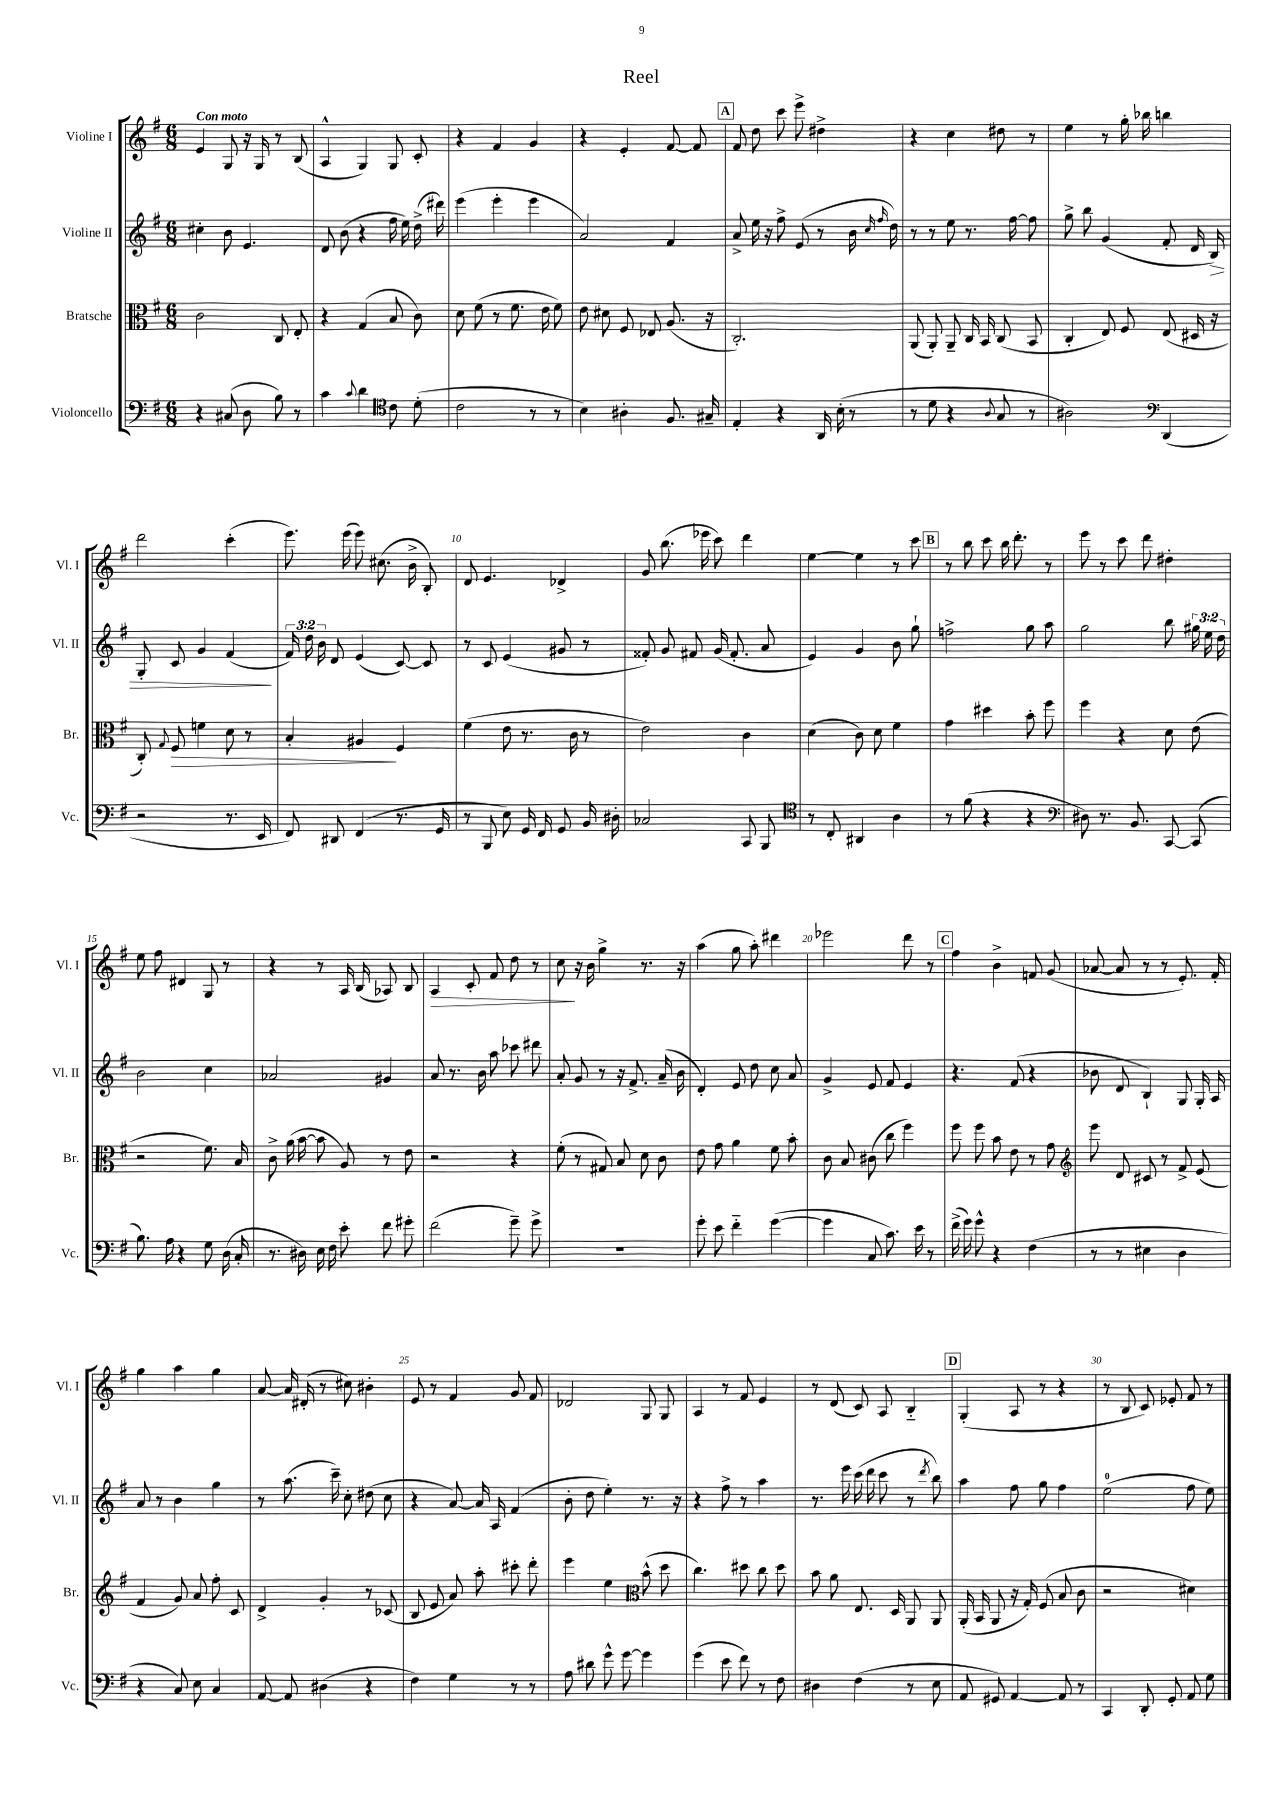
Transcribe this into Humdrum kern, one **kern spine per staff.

**kern	**kern	**dynam	**kern	**dynam	**kern	**dynam
*part4	*part3	*part3	*part2	*part2	*part1	*part1
*staff4	*staff3	*staff3	*staff2	*staff2	*staff1	*staff1
*I"Violoncello	*I"Bratsche	*	*I"Violine II	*	*I"Violine I	*
*I'Vc.	*I'Br.	*	*I'Vl. II	*	*I'Vl. I	*
*clefF4	*clefC3	*	*clefG2	*	*clefG2	*
*k[f#]	*k[f#]	*	*k[f#]	*	*k[f#]	*
*M6/8	*M6/8	*	*M6/8	*	*M6/8	*
=1	=1	=1	=1	=1	=1	=1
!	!	!	!	!	!LO:TX:a:B:t=Con moto	!
4r	2c\	.	4cc#X'\	.	4e/	.
(8C#X/	.	.	8b\	.	8G/	.
8D\	.	.	4.e/	.	16r	.
.	.	.	.	.	16G/	.
8B\)	8C/	.	.	.	8r	.
8r	8E'/	.	.	.	(8B/	.
=2	=2	=2	=2	=2	=2	=2
4c\	4r	.	8d/	.	4A^^/	.
.	.	.	(8b\	.	.	.
8qqc/	.	.	.	.	.	.
4d\	(4G/	.	4r	.	4G/)	.
*clefC4	*	*	*	*	*	*
8c\	8B/	.	16ff#\	.	8G/	.
.	.	.	16ee\)	.	.	.
(8d'\	8c\)	.	(16dd^\	.	8c'/	.
.	.	.	16ddd#X\)	.	.	.
=3	=3	=3	=3	=3	=3	=3
2c\	8d\	.	(4eee\	.	4r	.
.	(8f#\	.	.	.	.	.
.	8r	.	4eee'\	.	4f#/	.
.	8.f#\	.	.	.	.	.
8r	.	.	4eee\	.	4g/	.
.	16e\	.	.	.	.	.
8r	8f#\)	.	.	.	.	.
=4	=4	=4	=4	=4	=4	=4
4B\)	8e\	.	2a/)	.	4r	.
.	8d#X\	.	.	.	.	.
4A#X'\	8F#/	.	.	.	4e'/	.
.	8E-X/	.	.	.	.	.
8.F#/	(8.A/	.	4f#/	.	[8f#/	.
.	.	.	.	.	8f#/]	.
16G#X~/	16r	.	.	.	.	.
!!LO:REH:place=s1:t=A
=5	=5	=5	=5	=5	=5	=5
4E'/	2.C'/)	.	8a^/	.	8f#/	.
.	.	.	16ee\	.	8dd\	.
.	.	.	16r	.	.	.
4r	.	.	8ff#^\	.	8ccc\	.
.	.	.	(8e/	.	8eee^\	.
16AA/	.	.	8r	.	4dd#X^\	.
(16B'\	.	.	.	.	.	.
8r	.	.	16b\	.	.	.
.	.	.	16qqcc/	.	.	.
.	.	.	16qqff#/	.	.	.
.	.	.	16dd\)	.	.	.
=6	=6	=6	=6	=6	=6	=6
8r	(8AA/	.	8r	.	4r	.
8d\	8AA'/)	.	8r	.	.	.
4r	8AA~/	.	8ee\	.	4cc\	.
.	16C/	.	8.r	.	.	.
.	16BB/	.	.	.	.	.
8qqA/	.	.	.	.	.	.
8G/	(8C/	.	.	.	8dd#X\	.
.	.	.	[16ff#\	.	.	.
8r	8BB/	.	8ff#\]	.	8r	.
=7	=7	=7	=7	=7	=7	=7
2A#X\)	4C'/	.	8gg^\	.	4ee\	.
.	.	.	8bb\	.	.	.
.	8E/)	.	(4g/	.	8r	.
.	8F#/	.	.	.	16gg'\	.
.	.	.	.	.	16bb-X\	.
*clefF4	*	*	*	*	*	*
(4DD/	(8E/	.	8f#'/	.	4bbn\	.
.	16D#X/	.	16d/	.	.	.
!	!	!	!	!LO:HP:b	!	!
.	16r	.	16B/)	>	.	.
!!LO:LB:g=z
=8	=8	=8	=8	=8	=8	=8
2r	8C'/)	.	8G'/	.	2ddd\	.
.	8qqG/	.	.	.	.	.
!	!	!LO:HP:b	!	!	!	!
.	8F#/	>	8c/	.	.	.
.	4fn\	.	4g/	.	.	.
8.r	8d\	.	(4f#/	.	(4ccc'\	.
.	8r	.	.	.	.	.
16EE/	.	.	.	.	.	.
.	.	.	.	]	.	.
=9	=9	=9	=9	=9	=9	=9
8FF#/)	4B'/	.	24f#/)	.	8.eee\)	.
.	.	.	24dd\	.	.	.
.	.	.	24b\	.	.	.
8DD#X/	.	.	8d/	.	.	.
.	.	.	.	.	(16eee\	.
(4FF#/	4A#X/	.	(4e/	.	8eee\)	.
.	.	.	.	.	(8.cc#X\	.
8.r	4F#/	]	[8c/)	.	.	.
.	.	.	.	.	16b^\	.
.	.	.	8c/]	.	8B'/)	.
16GG/	.	.	.	.	.	.
=10	=10	=10	=10	=10	=10	=10
8r	(4f#\	.	8r	.	8d/	.
8BBB/	.	.	8c/	.	4.e/	.
8E\)	8e\	.	(4e/	.	.	.
16GG/	8.r	.	.	.	.	.
16FF#/	.	.	.	.	.	.
8GG/	.	.	8g#X/	.	4d-X^/	.
.	16c\	.	.	.	.	.
16BB/	8r	.	8r	.	.	.
16D#X'\	.	.	.	.	.	.
=11	=11	=11	=11	=11	=11	=11
2C-X/	2e\)	.	8f##X'/)	.	8g/	.
.	.	.	8g/	.	(8.bb\	.
.	.	.	8f#X/	.	.	.
.	.	.	.	.	16eee-X\	.
.	.	.	(16g/	.	8ccc\)	.
.	.	.	8.f#'/	.	.	.
8CC/	4c\	.	.	.	4ddd\	.
8BBB/	.	.	8a/	.	.	.
=12	=12	=12	=12	=12	=12	=12
*clefC4	*	*	*	*	*	*
8r	(4d\	.	4e/)	.	[4ee\	.
8C'/	.	.	.	.	.	.
4AA#X/	8c\)	.	4g/	.	4ee\]	.
.	8d\	.	.	.	.	.
4A\	4f#\	.	8b\	.	8r	.
.	.	.	8gg`\	.	8ccc\	.
!!LO:REH:place=s1:t=B
=13	=13	=13	=13	=13	=13	=13
8r	4g\	.	2ffn^\	.	8r	.
(8f#\	.	.	.	.	8bb\	.
4r	4dd#X\	.	.	.	8ccc\	.
.	.	.	.	.	16bb\	.
.	.	.	.	.	8.ddd'\	.
4r	8b'\	.	8gg\	.	.	.
.	8ff#\	.	8aa\	.	8r	.
=14	=14	=14	=14	=14	=14	=14
*clefF4	*	*	*	*	*	*
8D#X\)	4ff#\	.	2gg\	.	8eee\	.
8.r	.	.	.	.	8r	.
.	4r	.	.	.	8ccc\	.
8.BB/	.	.	.	.	.	.
.	.	.	.	.	8ddd\	.
[8CC/	8d\	.	8bb\	.	4dd#X'\	.
(8CC/]	(8e\	.	24gg#X\	.	.	.
.	.	.	24ee\	.	.	.
.	.	.	24dd\	.	.	.
!!LO:LB:g=z
=15	=15	=15	=15	=15	=15	=15
8.B\)	2r	.	2b\	.	8ee\	.
.	.	.	.	.	8ff#\	.
16A\	.	.	.	.	.	.
4r	.	.	.	.	4d#X/	.
8G\	8.f#\)	.	4cc\	.	8G/	.
(16D\	.	.	.	.	8r	.
16C'/	16B/	.	.	.	.	.
=16	=16	=16	=16	=16	=16	=16
8.r	8c^\	.	2a-X/	.	4r	.
.	(16a\	.	.	.	.	.
16D#X\)	[16b\	.	.	.	.	.
16E\	8b\]	.	.	.	8r	.
16F#\	.	.	.	.	.	.
8e'\	8A/)	.	.	.	16A/	.
.	.	.	.	.	(16B/	.
8f#\	8r	.	4g#X/	.	8A-X/)	.
8g#X'\	8e\	.	.	.	8B/	.
=17	=17	=17	=17	=17	=17	=17
!	!	!	!	!	!	!LO:HP:b
(2f#\	2r	.	8a/	.	4A/	>
.	.	.	8.r	.	.	.
.	.	.	.	.	8c'/	.
.	.	.	16b\	.	.	.
.	.	.	8aa\	.	8f#/	.
8g~\)	4r	.	8ccc-X\	.	8dd\	.
8g^\	.	.	8ddd#X\	.	8r	.
=18	=18	=18	=18	=18	=18	=18
2.r	(8f#'\	.	8a'/	.	8cc\	.
.	8r	.	8g/	.	16r	]
.	.	.	.	.	16b\	.
.	8G#X/)	.	8r	.	4gg^\	.
.	8B/	.	16r	.	.	.
.	.	.	8.f#^/	.	.	.
.	8d\	.	.	.	8.r	.
.	8c\	.	(16a~/	.	.	.
.	.	.	16b\	.	16r	.
=19	=19	=19	=19	=19	=19	=19
8g'\	8e\	.	4d'/)	.	(4aa\	.
8e\	8g\	.	.	.	.	.
4f#\	4a\	.	8e/	.	8gg\	.
.	.	.	8dd\	.	8aa'\)	.
([4g\	8f#\	.	8cc\	.	4ddd#X\	.
.	8b'\	.	8a/	.	.	.
=20	=20	=20	=20	=20	=20	=20
4g\]	8c\	.	4g^/	.	2eee-X\	.
.	8B/	.	.	.	.	.
8C/	(8c#X\	.	8e/	.	.	.
8.c\)	8cc\	.	8f#/	.	.	.
.	4ff#\)	.	4e/	.	8ddd\	.
16e\	.	.	.	.	.	.
8r	.	.	.	.	8r	.
!!LO:REH:place=s1:t=C
=21	=21	=21	=21	=21	=21	=21
(16f#^\	8ff#\	.	4.r	.	4ff#\	.
16g\)	.	.	.	.	.	.
8g^^\	8ff#\	.	.	.	.	.
4r	8b\	.	.	.	4b^\	.
.	8e\	.	(8f#/	.	.	.
(4F#\	8r	.	4r	.	8fn/	.
.	8g\	.	.	.	(8g/	.
=22	=22	=22	=22	=22	=22	=22
*	*clefG2	*	*	*	*	*
8r	8eee\	.	8b-X\	.	[8a-X/	.
8r	8d/	.	8d/	.	8a-/]	.
4E#X\	8c#X/	.	4B`/)	.	8r	.
.	8r	.	.	.	8r	.
4D\	8f#^/	.	8G/	.	8.e'/)	.
.	(8e/	.	16G'/	.	.	.
.	.	.	16A/	.	16f#'/	.
!!LO:LB:g=z
=23	=23	=23	=23	=23	=23	=23
4r	4f#/	.	8a/	.	4gg\	.
.	.	.	8r	.	.	.
8C/)	8g/)	.	4b\	.	4aa\	.
8E\	8a/	.	.	.	.	.
4C/	8ff#'\	.	4gg\	.	4gg\	.
.	8c/	.	.	.	.	.
=24	=24	=24	=24	=24	=24	=24
[8AA/	4d^/	.	8r	.	[8a/	.
8AA/]	.	.	(8.aa\	.	16a/]	.
.	.	.	.	.	(16d#X'/	.
(4D#X\	4g'/	.	.	.	8r	.
.	.	.	16ccc~\)	.	.	.
.	.	.	8cc'\	.	8cc#X\)	.
4r	8r	.	(8dd#X\	.	4b#X'\	.
.	(8c-X/	.	8cc\	.	.	.
=25	=25	=25	=25	=25	=25	=25
4F#\)	8B/	.	4r	.	8e/	.
.	8e/	.	.	.	8r	.
4G\	8a/)	.	[8a/)	.	4f#/	.
.	8aa'\	.	16a/]	.	.	.
.	.	.	16A/	.	.	.
8r	8ccc#X'\	.	(4f#/	.	8g/	.
8r	8ddd'\	.	.	.	8f#/	.
=26	=26	=26	=26	=26	=26	=26
8A\	4eee\	.	8b'\	.	2d-X/	.
8d#X\	.	.	8dd\	.	.	.
8g^^\	4ee\	.	4ee'\)	.	.	.
[8g\	.	.	.	.	.	.
*	*clefC3	*	*	*	*	*
4g\]	(8b^^\	.	8.r	.	8G/	.
.	8dd\	.	.	.	8G/	.
.	.	.	16r	.	.	.
=27	=27	=27	=27	=27	=27	=27
(4g\	4.cc\)	.	4r	.	4A/	.
8e\	.	.	8ff#^\	.	8r	.
8f#\)	8dd#X\	.	8r	.	8f#/	.
8r	8cc\	.	4aa\	.	4e/	.
8F#\	8dd#\	.	.	.	.	.
=28	=28	=28	=28	=28	=28	=28
4D#X\	8b\	.	8.r	.	8r	.
.	8a\	.	.	.	(8d/	.
.	.	.	16eee\	.	.	.
(4F#\	8.E/	.	(16ccc\	.	8c/)	.
.	.	.	16ddd\	.	.	.
.	.	.	8ccc\	.	8A/	.
.	16D/	.	.	.	.	.
8r	8AA/	.	8r	.	4B/	.
.	.	.	8qddd/	.	.	.
8E\	8AA/	.	8bb\)	.	.	.
!!LO:REH:place=s1:t=D
=29	=29	=29	=29	=29	=29	=29
8AA/	(16AA'/	.	4aa\	.	(4G'/	.
.	16BB/	.	.	.	.	.
8GG#X/)	8AA/	.	.	.	.	.
[4AA/	16r	.	8ff#\	.	8A/	.
.	16G'/)	.	.	.	.	.
.	(8F#/	.	8gg\	.	8r	.
8AA/]	8B/	.	4ff#\	.	4r	.
8r	8c\	.	.	.	.	.
=30	=30	=30	=30	=30	=30	=30
4CC/	2r	.	(2ee\	.	8r	.
.	.	.	.	.	8B/	.
8DD'/	.	.	.	.	8c/)	.
8GG'/	.	.	.	.	8e-X'/	.
8AA/	4d#X\)	.	8ff#\	.	8f#/	.
8G\	.	.	8ee\)	.	8r	.
==	==	==	==	==	==	==
*-	*-	*-	*-	*-	*-	*-
